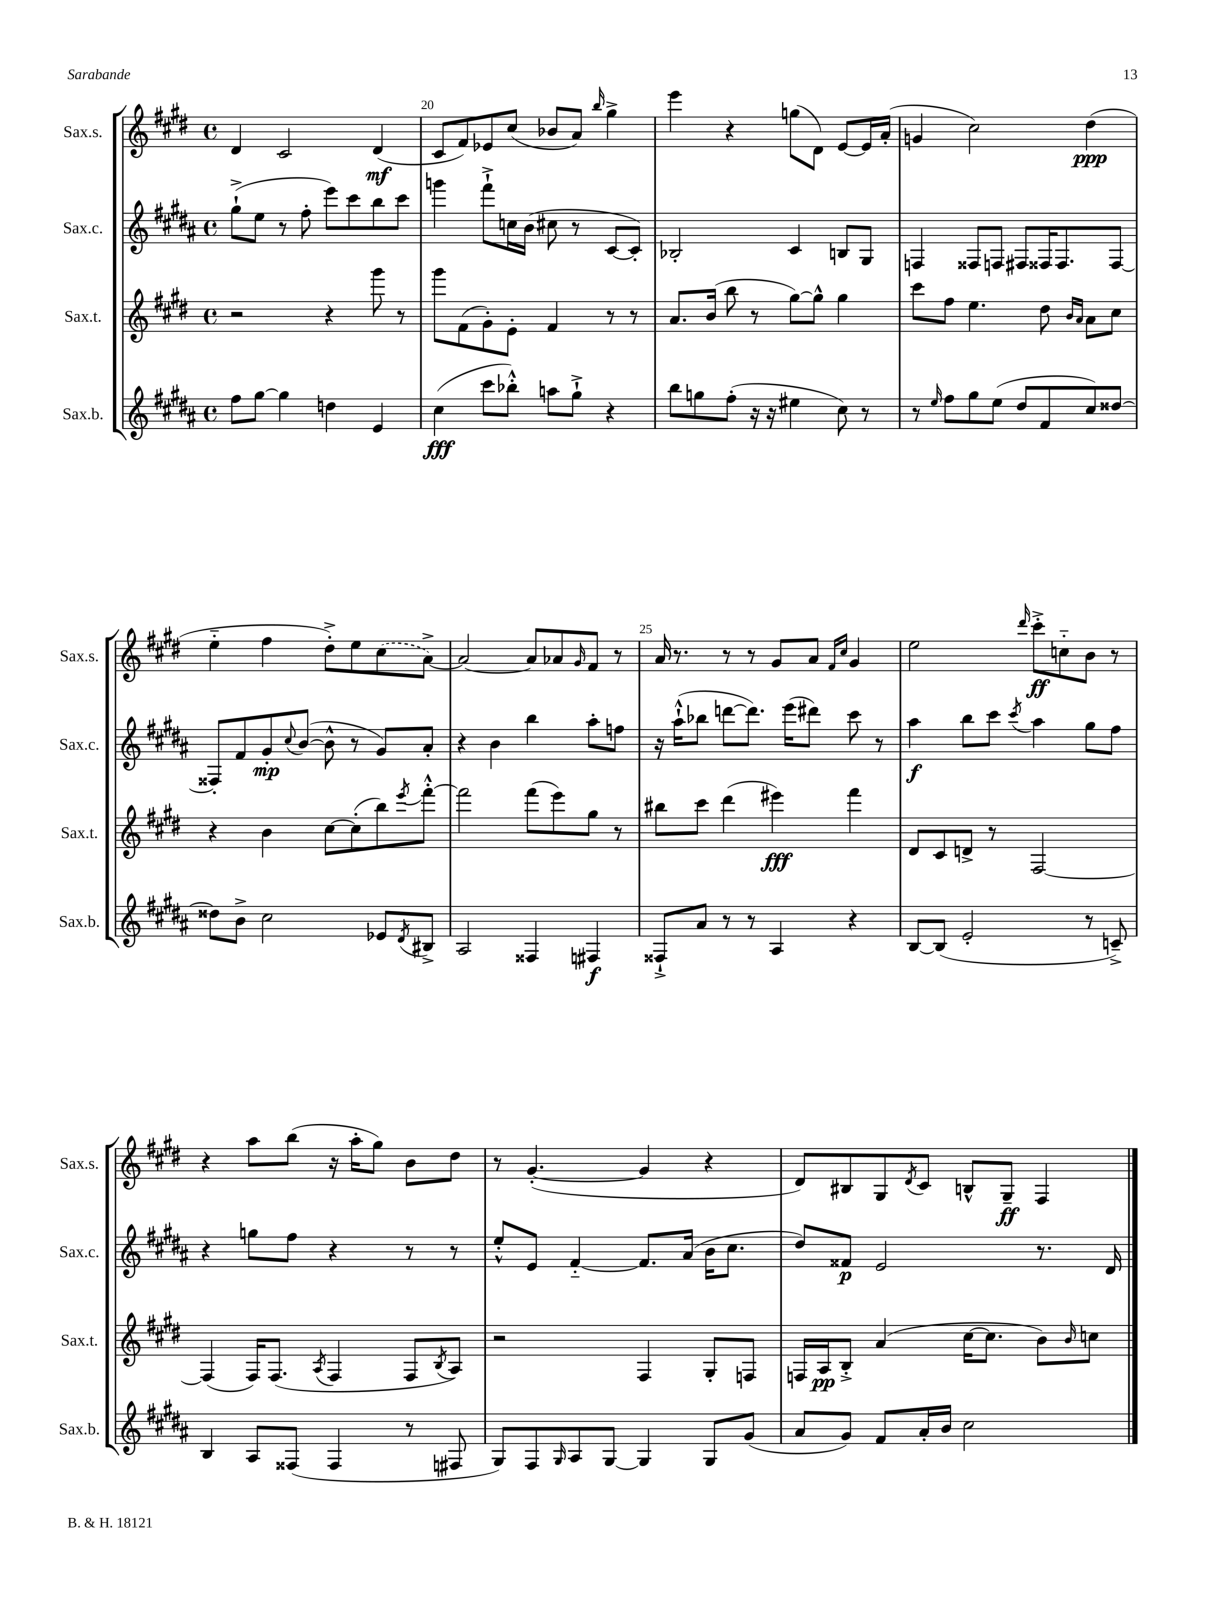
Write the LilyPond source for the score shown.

<<
\new StaffGroup <<
\new Staff = "s0" \with { instrumentName = "Sax.s." shortInstrumentName = "Sax.s." } {
    \clef treble \key e \major \defaultTimeSignature \time 4/4
    dis'4 cis'2 dis'4\mf( |
    cis'8 fis'8) ees'8 cis''8( bes'8 a'8) \grace { b''16 } gis''4-> |
    e'''4 r4 g''8( dis'8) e'8~ e'16 a'16-.( |
    g'4 cis''2) dis''4\ppp( |
    e''4-_ fis''4 dis''8-.->) e''8 \once \slurDashed cis''8( a'8~->) |
    a'2~ a'8 aes'8 \grace { gis'16 } fis'8 r8 |
    a'16 r8. r8 r8 gis'8 a'8 \grace { fis'16 cis''16 } gis'4 |
    e''2 \grace { dis'''16 } cis'''8-.->\ff c''8-_ b'8 r8 |
    r4 a''8 b''8( r16 a''16-. gis''8) b'8 dis''8 |
    r8 gis'4.~-.( gis'4 r4 |
    dis'8) bis8 gis8 \acciaccatura { dis'8 } cis'8 b8-^ gis8--\ff fis4 \bar "|." |
}
\new Staff = "s1" \with { instrumentName = "Sax.c." shortInstrumentName = "Sax.c." } {
    \clef treble \key b \major \defaultTimeSignature \time 4/4
    gis''8-!->( e''8 r8 fis''8-. e'''8) cis'''8 b''8 cis'''8 |
    g'''4 fis'''8-!-> c''16 b'16( cis''8 r8 cis'8~ cis'8-.) |
    bes2-. cis'4 b8 gis8 |
    f4 fisis8 f8 fis8 fisis16 fisis8. fisis8~ |
    fisis8-. fis'8 gis'8-.\mp \appoggiatura { cis''8 } b'8~( b'8-^ r8 gis'8) ais'8-. |
    r4 b'4 b''4 ais''8-. f''8 |
    r16 ais''16-!-^( bes''8 d'''8~ d'''8.) e'''16( dis'''8) cis'''8 r8 |
    ais''4\f b''8 cis'''8 \acciaccatura { cis'''8 } ais''4 gis''8 fis''8 |
    r4 g''8 fis''8 r4 r8 r8 |
    e''8-.-^ e'8 fis'4~-_ fis'8. ais'16( b'16 cis''8. |
    dis''8) fisis'8\p e'2 r8. dis'16 \bar "|." |
}
\new Staff = "s2" \with { instrumentName = "Sax.t." shortInstrumentName = "Sax.t." } {
    \clef treble \key e \major \defaultTimeSignature \time 4/4
    r2 r4 gis'''8 r8 |
    gis'''8 fis'8( gis'8-.) e'8-. fis'4 r8 r8 |
    a'8. b'16( b''8 r8 gis''8~) gis''8-^ gis''4 |
    cis'''8 fis''8 e''4. dis''8 \grace { b'16 a'16 } a'8 cis''8 |
    r4 b'4 cis''8~ cis''8-.( b''8) \acciaccatura { e'''8 } fis'''8~-.-^ |
    fis'''2 fis'''8( e'''8) gis''8 r8 |
    bis''8 cis'''8 dis'''4( eis'''4\fff) fis'''4 |
    dis'8 cis'8 d'8-> r8 fis2~ |
    fis4( fis16) fis8.( \acciaccatura { a8 } fis4 fis8 \acciaccatura { b8 } a8) |
    r2 fis4 gis8-. f8 |
    f16 a16\pp b8-.-> a'4( cis''16~ cis''8. b'8) \grace { b'16 } c''8 \bar "|." |
}
\new Staff = "s3" \with { instrumentName = "Sax.b." shortInstrumentName = "Sax.b." } {
    \clef treble \key b \major \defaultTimeSignature \time 4/4
    fis''8 gis''8~ gis''4 d''4 e'4 |
    cis''4\fff( cis'''8 bes''8-.-^) a''8 gis''8-!-> r4 |
    b''8 g''8 fis''8-.( r16 r16 eis''4 cis''8) r8 |
    r8 \grace { e''16 } fis''8 gis''8 e''8( dis''8 fis'8 cis''8) disis''8~ |
    disis''8 b'8-> cis''2 ees'8 \acciaccatura { dis'8 } bis8-> |
    ais2 fisis4 fis4\f |
    fisis8-!-> ais'8 r8 r8 ais4 r4 |
    b8~ b8( e'2-. r8 c'8--->) |
    b4 ais8 fisis8( fisis4 r8 fis8 |
    gis8) fis8 \grace { gis16 } ais8 gis8~ gis4 gis8 gis'8( |
    ais'8 gis'8) fis'8 ais'16-. b'16 cis''2 \bar "|." |
}
>>
>>
\layout { \context { \Score currentBarNumber = #19 \override BarNumber.break-visibility = ##(#f #t #t) barNumberVisibility = #(every-nth-bar-number-visible 5) } }
